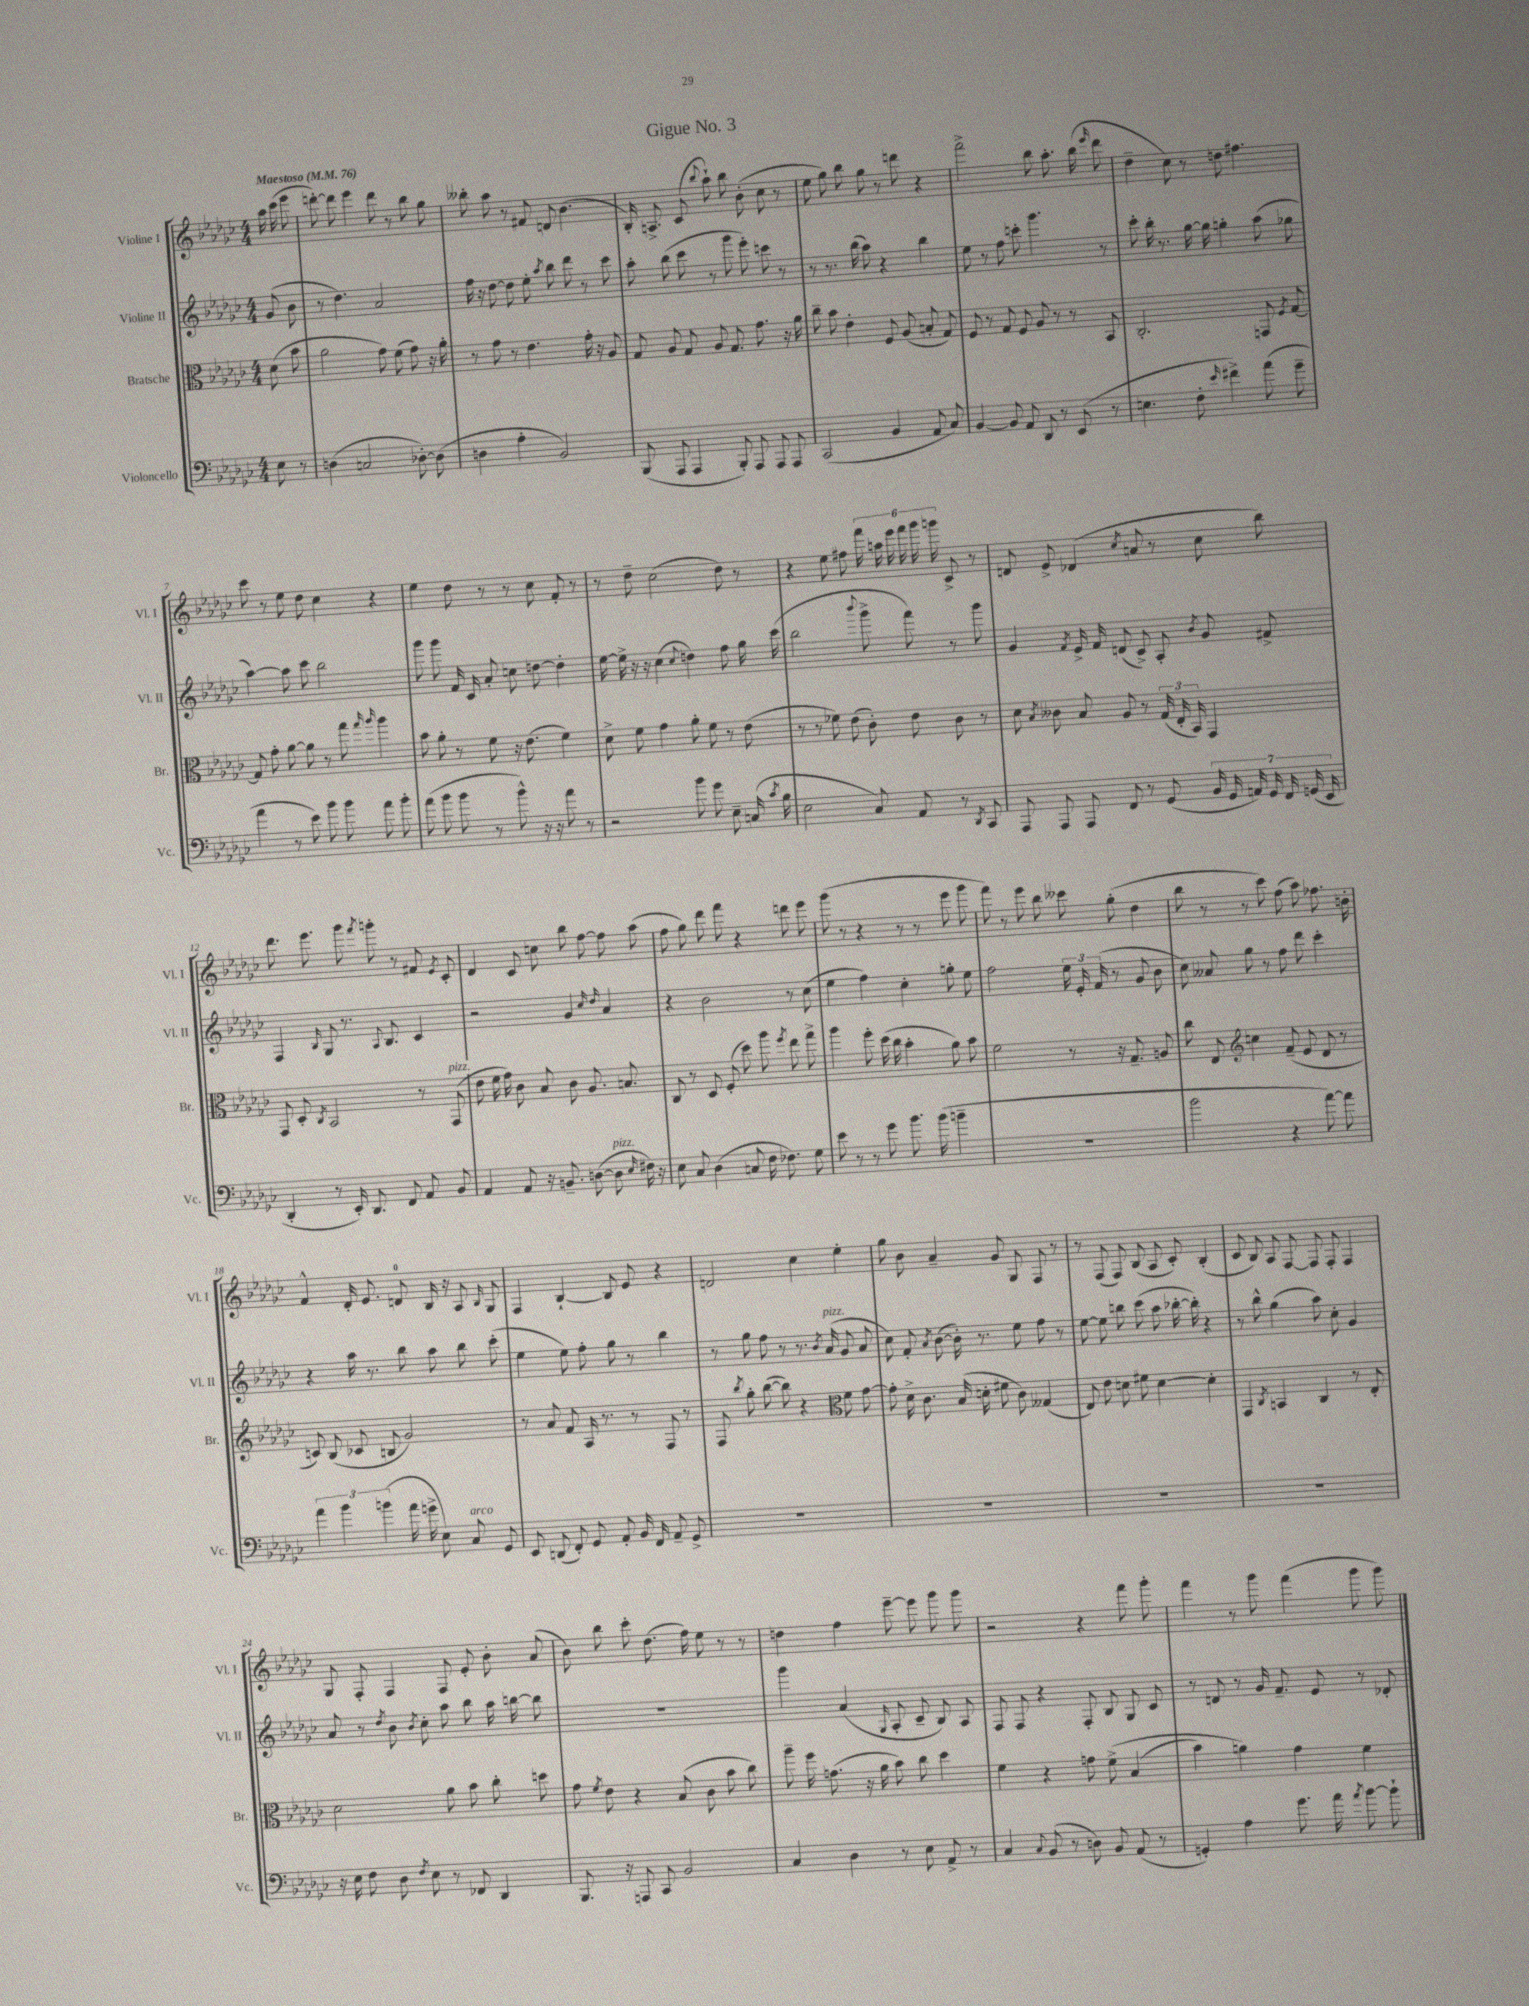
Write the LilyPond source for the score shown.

\header { title = "Gigue No. 3" }
<<
\new StaffGroup <<
\new Staff = "s0" \with { instrumentName = "Violine I" shortInstrumentName = "Vl. I" } {
    \clef treble \key ges \major \numericTimeSignature \time 4/4 \partial 4 \tempo "Maestoso" 4 = 76
    \autoBeamOff aes''16 ces'''16( ees'''8 |
    d'''8~-.) d'''8 ees'''4 d'''8 r8 bes''8 ges''8 |
    beses''8-. aes''8 r8 fis'8 d'8 bes'4.( |
    bes16-.) a8.-> ces'8( \appoggiatura { bes''8 } aes''8-!) bes''8 bes'8-.( ces''8 r8 |
    ees''8 ges''8) bes''8 ges''8 r8 d'''8 r4 |
    f'''2-> bes''8 aes''8.-. bes''16( \grace { ees'''16 } des'''8 |
    des''4-- ces''8) r8 d''8 fis''4. |
    ces'''8 r8 ees''8 des''8 ces''4 r4 |
    ees''4 des''8 r8 r8 ces''8 f'8-. r8 |
    r8 des''8-- ces''2( des''8) r8 |
    r4 ees''8 fis''8 \tuplet 6/4 { f'''16 a''16 ees'''16 f'''16 ges'''16 g'''16 } ces'8-> r8 |
    d'8 ees'8-> des'4( \acciaccatura { ces''8 } a'8 r8 ces''8 bes''8) |
    des'''8. ees'''8. ges'''8 \acciaccatura { f'''8 } g'''8-. r8 fis'8 \acciaccatura { ees'8 } ces'8-. |
    des'4 ces'8 c''8 bes''8 f''8~ f''8 aes''8( |
    f''8 ges''8) des'''8 f'''8 r4 d'''8 ees'''8 |
    ges'''8( r8 r4 r8 r8 ees'''8 ges'''8 |
    f'''8) r8 ees'''8 bes''8 ceses'''8 ges''8-.( des''4 |
    bes''8 r8 r8 ces'''8) f''8( aes''8) fes''8. b'16-. |
    f'4-^ des'16-. ees'8. d'8-0 bes16 r16 aes8 \grace { bes16 } ges8 |
    f4 bes4~-! bes8 ees'8 r4 |
    d'2 ces''4 ees''4-. |
    ges''8 bes'8 aes'4-- ges'8 ges8 f8 r8 |
    r8 f8( f8) bes8( aes8 ces'8-.) bes4-.( |
    ces'8 bes8) aes8 f8~ f8 f8-. f4 |
    ges8 f8-. f4 f8 ees'8-. bes'8-. aes'8( |
    bes'8) bes''8 ces'''8-. des''8.( f''16) ees''8 r8 r8 |
    d''4 f''4 ees'''8~-- ees'''8 ges'''8 ges'''8 |
    r2 r4 f'''8 ges'''8-. |
    f'''4 r8 ges'''8 f'''4( ges'''8 ges'''8) \bar "|." |
}
\new Staff = "s1" \with { instrumentName = "Violine II" shortInstrumentName = "Vl. II" } {
    \clef treble \key ges \major \numericTimeSignature \time 4/4 \partial 4
    \autoBeamOff ges'8( bes'8 |
    r8 des''4.) aes'2 |
    f''16 r16 des''8~ des''8 ees''8-. \acciaccatura { aes''8 } bes''8 des'''8 r8 ces'''8 |
    aes''8-. bes''8( ces'''8 r8 ges'''8 ees'''8-.) c'''8 r8 |
    r8 r8. bes''16( aes''8) r4 bes''4 |
    ees''8 r8 f''8 c'''8-. ges'''4. r8 |
    ces'''8-. bes''16-. r8. ges''16~ ges''16 g''4-. aes''8( ges''8 |
    aes''4~) aes''8 ces'''8 bes''2 |
    ges'''8 ges'''8 f'16 ces'16 aes'8-. c''8 d''8~ d''4-. |
    ees''16~ ees''16-> r16 r16 ces''4( \appoggiatura { ces''8 } d''4) f''8 ges''16 ces'''16( |
    bes''2 \appoggiatura { bes'''8 } ges'''8-> f'''8) r8 ges'''8 |
    ges'4 \acciaccatura { f'8 } ees'16-> f'16 d'8( ces'8->) aes8-. \acciaccatura { bes'8 } ges'8 fis'8-> |
    f4 \grace { bes16 } ges8 r8. \appoggiatura { aes8 } bes8. ces'4 |
    r2 ges'4 \grace { ces''16 des''16 } aes'4 |
    r4 bes'2 r8 ces''8( |
    ees''4 f''4) ces''4-. g''8-. ees''8 |
    f''2 \tuplet 3/2 { ees''16 ees'16-. f'16( } r8 ges'8 bes'8 |
    ces''8) aeses'8 ges''8 r8 f''8 des'''8 ces'''4-. |
    r4 aes''16 r8. bes''8 aes''8 bes''8 ces'''8-.( |
    ees''4 ees''8) f''8-. ges''8 r8 bes''4 |
    r8 ges''8 f''8 r8 r8. \acciaccatura { bes'8 } aes'16^\markup { \italic "pizz." }( ges'8 aes'8 |
    ces''8) f'8-. \acciaccatura { aes'8 } bes'8~( bes'16-.) r8. ees''8 f''8 r8 |
    ees''8~ ees''8 b''8 ces'''8( aes''8 bes''16~-. bes''16-.) r4 |
    r8 bes''8-^ ges''4( aes''8) ces''8-. ges'4 |
    aes'8 r8 \acciaccatura { des''8 } bes'8 \acciaccatura { bes'8 } ces''8-. aes''8 bes''8 aes''16 b''16~ b''8 |
    R1 |
    ges'''4 aes'4( \grace { ges16 } aes8-. ces'8-- bes8) aes8 |
    f8 f8 r4 f8-. bes8 ges8 ces'8 |
    r8 d'8 r8 ges'16 f'8.-- ees'8 r8 des'8-. \bar "|." |
}
\new Staff = "s2" \with { instrumentName = "Bratsche" shortInstrumentName = "Br." } {
    \clef alto \key ges \major \numericTimeSignature \time 4/4 \partial 4
    \autoBeamOff des'8( bes'8 |
    aes'2 ges'8) f'8( ges'8) r16 aes'16-. |
    r8 ges'8 r8 ees'4. ges'16-. r16 aes8 |
    ges8 aes8 ges8 aes8 ges8. ges'8. r16 aes'16 |
    ces''8-- bes'8 ees'4-. f8 aes8( b8-. ges8) |
    f8 r8 ges8 f8 aes8 r8 r8 bes,8 |
    ces2.-. g,8 \acciaccatura { f8 } ges8~ |
    ges8 ges'8-. aes'8~ aes'8 r8 ges''8 \grace { ges''16 aes''16 } aes''4 |
    bes'8 aes'8-. r8 f'8 r16 ees'8.( f'4) |
    des'8-> f'8 ges'4 aes'8-. f'8 r8 ees'8( |
    r8 r8 fes'8) ees'8( ces'8-.) ees'8 ces'8 r8 |
    des'8 \acciaccatura { bes8 } ceses'8 bes8 aes8 r8 \tuplet 3/2 { ges16( ees16-. bes,16) } ges,4 |
    ges,8 des8-. \acciaccatura { ces8 } bes,2 r8 ges,8^\markup { \italic "pizz." }( |
    ees'8 f'16 ges'16) ces'8 bes8 ces'8 aes8. b8. |
    ces8 r8 des8 f8-.( des''8) aes''8 \acciaccatura { f''8 } ees''8 ges''8-> |
    aes''4 f''8-. des''16( ces''16 bes'4-. aes'8) bes'8 |
    f'2 r8 r16 ges8.-- a8 |
    ces''8 ees8 \clef treble c''4 f'8--( ees'8 des'8 r8 |
    c'8) bes8( ces'8 b8 ges'2) |
    r8 aes'8 f'8 aes16 r8. r8 f8 r8 |
    f8 \acciaccatura { bes''8 } ges''8-. bes''8~( bes''8) r4 \clef alto f'8 ges'8~ |
    ges'8-. des'16-> ces'8. bes16( d'16-. fis'8 ces'8) geses4( |
    ees8) ees'8 d'8 fis'8 d'4~ d'4-. |
    ges,4 \acciaccatura { ces8 } b,4 ces4 r8 ees8-. |
    des'2 aes'8 bes'8 ces''8-. d''8 |
    ges'8 \acciaccatura { f'8 } ees'8 r4 bes8( ces'8 bes'8 ces''8) |
    aes''8-- f''16 g'8.( r16 aes'16 bes'8) ces''8 des''4 |
    f'4 r4 g'8 f'8->\( bes4( |
    bes'4) a'4\) ges'4 f'4 \bar "|." |
}
\new Staff = "s3" \with { instrumentName = "Violoncello" shortInstrumentName = "Vc." } {
    \clef bass \key ges \major \numericTimeSignature \time 4/4 \partial 4
    \autoBeamOff ees8 r8 |
    d4( c2 des8~-.) des8( |
    d4 aes4-. bes,2) |
    bes,,8( aes,,8 aes,,4 bes,,8-.) aes,,8 aes,,8 aes,,8 |
    ces,2( bes,4 aes,8 ces8) |
    bes,4~ bes,8 aes,8 des,8 r8 ees,8( r8 |
    e4. f8-. \grace { ees'16 } fis'4->) aes'8( ges'8-- |
    aes'4 r8 ees'8) bes'8 bes'8 aes'8 bes'8-. |
    aes'8( bes'8 bes'8 r8 bes'8-^) r16 r16 aes'8 r8 |
    r2 bes'8 ges'8 ees8-- c16( \acciaccatura { ces'8 } bes16 |
    ees2 ces8) aes,8 r8 \acciaccatura { des,8 } ces,8 |
    aes,,8 aes,,8 aes,,8 f,8 r8 ges,8( \tuplet 7/4 { bes,16 ges,16 a,16) ges,16 f,16 g,16( ees,16 } |
    des,4-. r8 ees,16-.) des,8. f,8 aes,8 bes,8 |
    aes,4 aes,8 r16 b,8.-- d8~( d8^\markup { \italic "pizz." } \grace { ees16 } fis16) r16 |
    ees8 ces8 des4( c8 f16 fes8.) ges8 |
    ees'8 r8 r8 ges'8 bes'8. bes'16( b'4-- |
    R1 |
    bes'2 r4 aes'8~) aes'8 |
    \tuplet 3/2 { aes'4 bes'4 b'4( } aes'16 g'16-> ees8) ces8^\markup { \italic "arco" } ges,8 |
    ees,8 d,8( f,8-.) ges,8 aes,8-. bes,16 f,16 aes,8-- ges,8-> |
    R1 |
    R1 |
    R1 |
    R1 |
    r16 ees16 f8 des8 \acciaccatura { f8 } ees8 r8 fes,8 des,4 |
    bes,,8. r16 a,,8 ces,8 bes,2 |
    ces4 des4 r8 ees8 aes,8-> r8 |
    ces4 \appoggiatura { ces8 } bes,8( r8 d8) bes,8 aes,8( r8 |
    g,4-.) aes4 ges'8. aes'16 \acciaccatura { aes'8 } bes'8~ bes'8-! \bar "|." |
}
>>
>>
